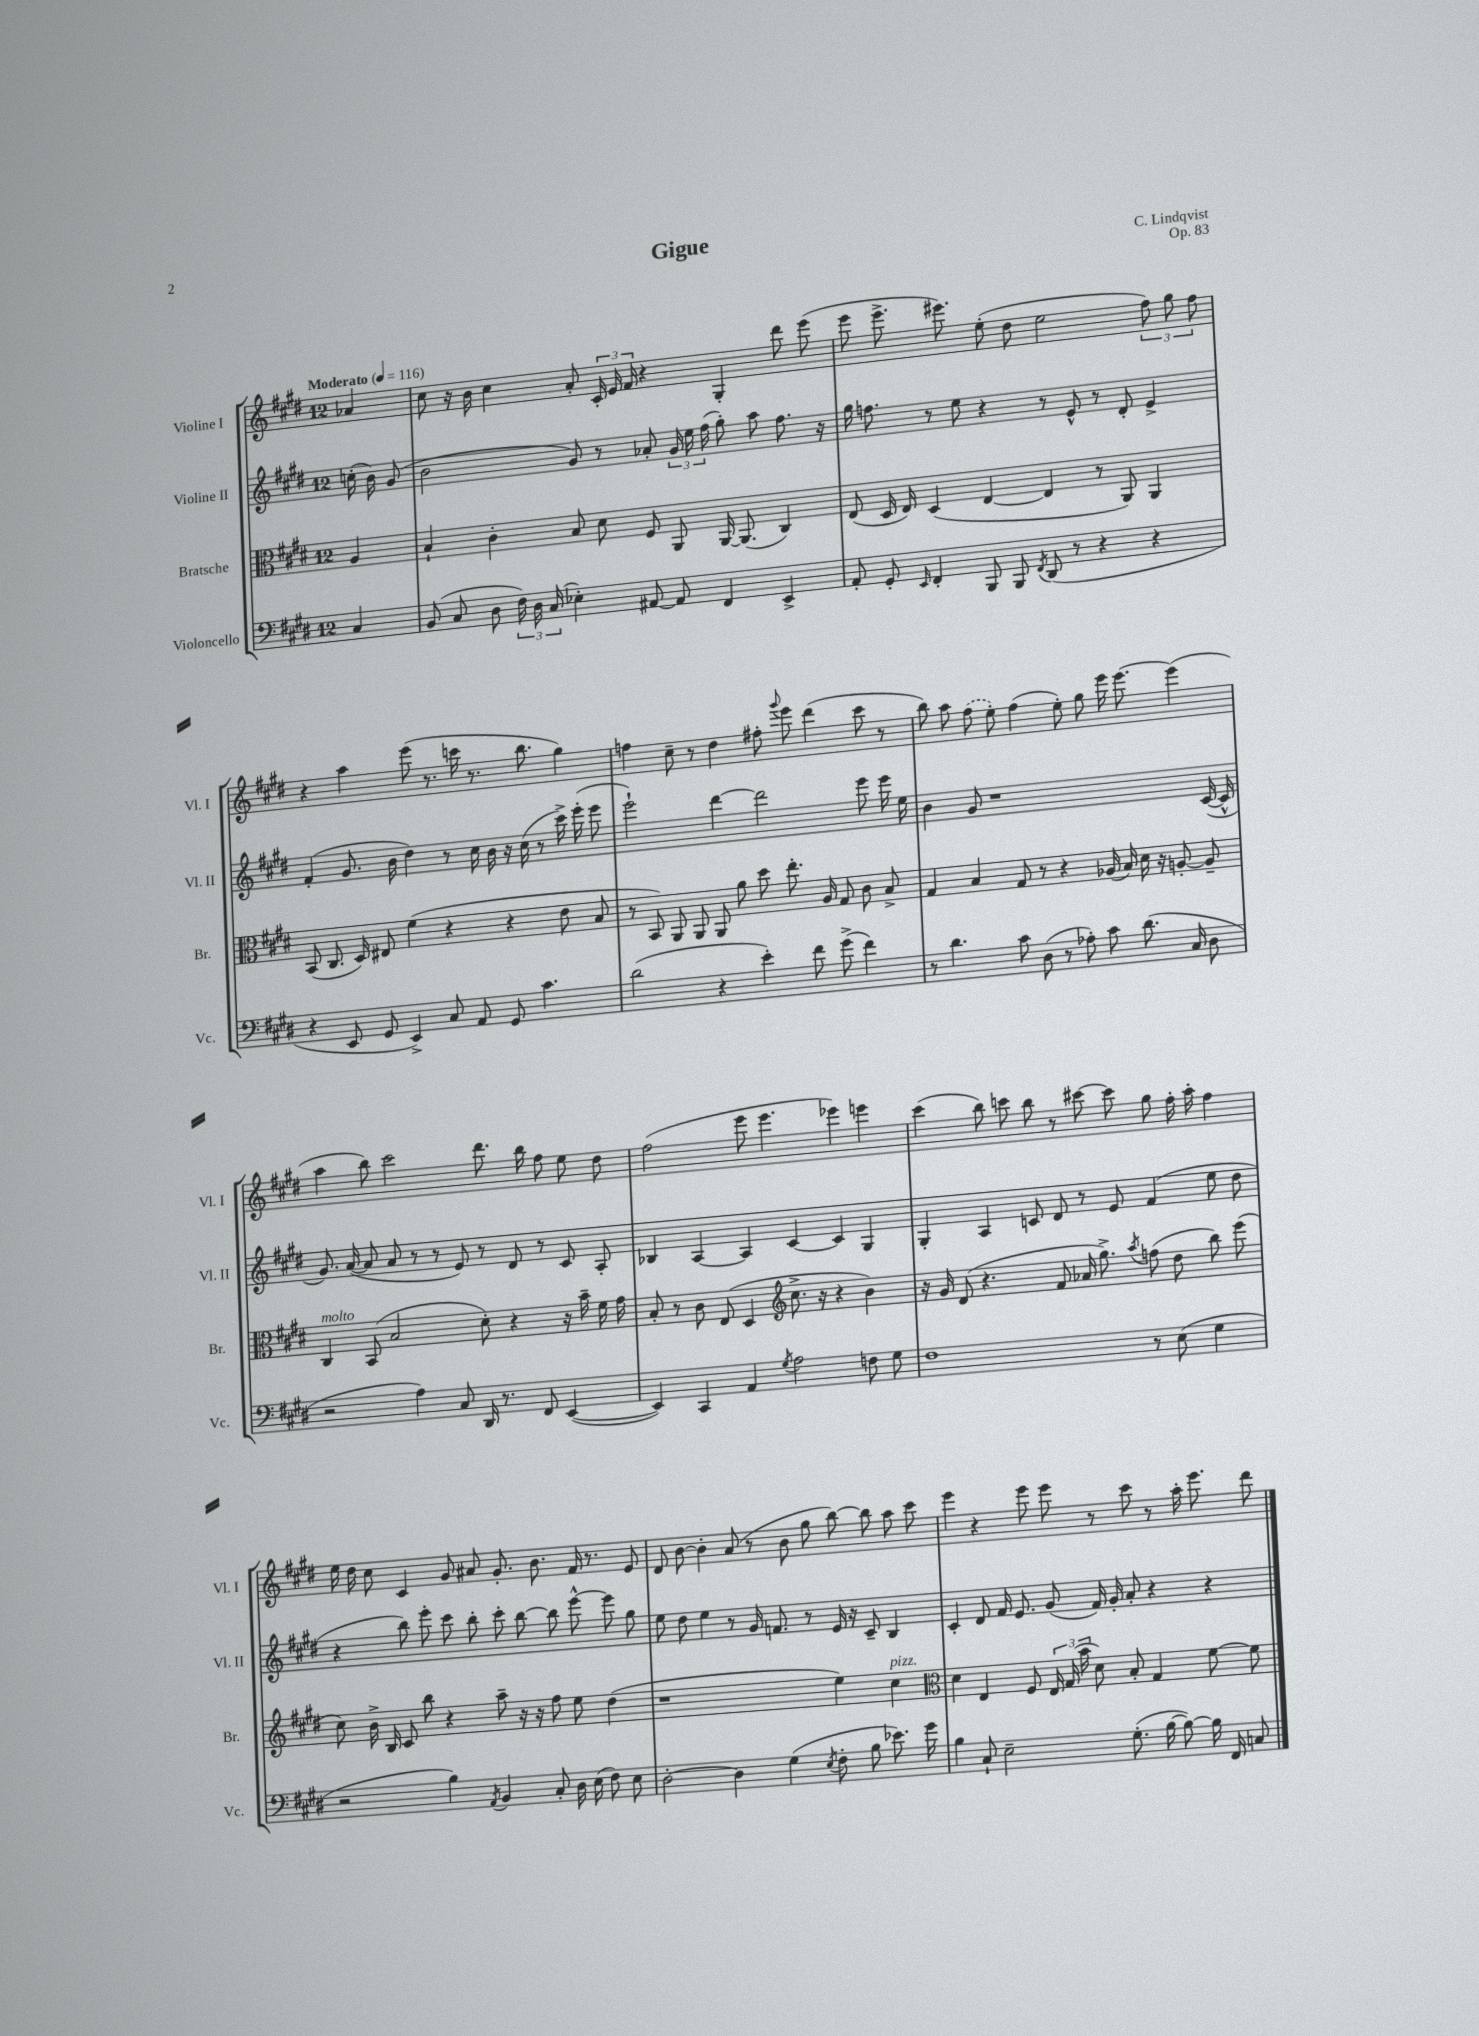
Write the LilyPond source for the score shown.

\header { title = "Gigue" composer = "C. Lindqvist" opus = "Op. 83" }
<<
\new StaffGroup <<
\new Staff = "s0" \with { instrumentName = "Violine I" shortInstrumentName = "Vl. I" } {
    \clef treble \key e \major \once \override Staff.TimeSignature.style = #'single-digit \time 12/8 \partial 4 \tempo "Moderato" 4 = 116
    \autoBeamOff aes'4 |
    cis''8 r16 b'16 cis''4 a'8-. \tuplet 3/2 { cis'16-. e'16 fis'16 } r4 gis4-. dis'''8 e'''8( |
    e'''8 e'''8.-> eis'''8.) e''8-.( dis''8 e''2 \tuplet 3/2 { fis''8) gis''8 fis''8 } |
    r4 a''4 e'''8( r8. c'''16 r8. b''8. gis''4) |
    f''4 cis''8-- r8 dis''4 fis''8-. \appoggiatura { gis'''8 } e'''8 dis'''4( cis'''8 r8 |
    b''8) a''8 \once \slurDashed fis''8( e''8-.) fis''4( e''8-.) gis''8 e'''16 e'''8.~ e'''4( |
    a''4 b''8) cis'''2 dis'''8. b''16 fis''8 e''8 dis''8 |
    fis''2( e'''8 e'''4. ees'''4) e'''4 |
    cis'''4( b''8) c'''8 b''8 r8 cis'''8~ cis'''8 gis''8 fis''16-. a''16-. fis''4 |
    e''16 dis''16 cis''8 cis'4 gis'8 ais'8 gis'8.-. b'8. fis'16 r8. e'8 |
    dis'8 b'8~ b'4-. a'8( r8 b'8 gis''8 b''8~) b''8 a''8 cis'''8 |
    e'''4 r4 e'''8 e'''8 r8 cis'''8 r8 a''16-. e'''8. dis'''8 \bar "|." |
}
\new Staff = "s1" \with { instrumentName = "Violine II" shortInstrumentName = "Vl. II" } {
    \clef treble \key e \major \once \override Staff.TimeSignature.style = #'single-digit \time 12/8 \partial 4
    \autoBeamOff c''16-.( b'16) gis'8( |
    b'2 gis'8) r8 aes'8-. \tuplet 3/2 { gis'16 e''16 fis''16( } gis''8-.) a''8 fis''8. r16 |
    gis''16 f''8. r8 e''8 r4 r8 e'8-^ r8 dis'8-. e'4-> |
    fis'4-.( gis'8. b'16 dis''4) r8 cis''16 b'16 r16 cis''16( r8 cis'''16->) e'''16-.( e'''8 |
    e'''2-!) dis'''4~ dis'''2 e'''8 e'''16 e''16 |
    b'4 gis'8 r1 cis'16~( cis'16-^ |
    gis'8.) a'16~( a'8 a'8 r8 r8 e'8) r8 dis'8 r8 cis'8 a8-. |
    bes4 a4~ a4 cis'4~ cis'4 gis4 |
    gis4-. a4 c'8 dis'8 r8 e'8 fis'4( e''8 dis''8 |
    r4 b''8) e'''8-. cis'''8 b''8-. cis'''8-. b''8~ b''8 e'''8~-^ e'''8 gis''8 |
    e''8 dis''8 e''4 r8 gis'16 f'8. r8 e'16 r16 cis'8-- b4 |
    cis'4-. dis'8 fis'16 e'8. gis'8( fis'16) gis'16-. a'8-. r4 r4 \bar "|." |
}
\new Staff = "s2" \with { instrumentName = "Bratsche" shortInstrumentName = "Br." } {
    \clef alto \key e \major \once \override Staff.TimeSignature.style = #'single-digit \time 12/8 \partial 4
    \autoBeamOff a4 |
    b4-! cis'4-. b8 dis'8 fis8 a,8 a,16~ a,8.( cis4) |
    e8( dis16 e16) dis4( e4~ e4 r8 a,8) a,4 |
    b,8( cis8. dis16) eis8 fis'4( r4 r4 e'8 b8 |
    r8 b,8) a,8 a,8 a,8 a'8 dis''8 e''8.-. a16 gis8 cis'8 b8-> |
    gis4 b4 gis8 r8 r4 aes16( b16) dis'16 r16 a8~-. a8-- |
    cis4^\markup { \italic "molto" } b,8( b2 dis'8-.) r4 r16 b'16-- fis'16 gis'16 |
    b8-. r8 cis'8 e8( dis4 \clef treble cis''8.-> r16 r4 b'4) |
    r16 gis'16 dis'8( r4. fis'8 aes'16 gis''8.->) \acciaccatura { a''8 } f''8( dis''8 b''8) e'''8( |
    cis''8) b'16-> b16 cis'8 b''8 r4 a''8-- r16 r16 fis''8 e''8 dis''4( |
    r1 e''4) cis''4^\markup { \italic "pizz." } |
    \clef alto dis'4 e4 fis8 \tuplet 3/2 { e16 gis16( b'16 } dis'8) b8-. gis4 fis'8~ fis'8 \bar "|." |
}
\new Staff = "s3" \with { instrumentName = "Violoncello" shortInstrumentName = "Vc." } {
    \clef bass \key e \major \once \override Staff.TimeSignature.style = #'single-digit \time 12/8 \partial 4
    \autoBeamOff cis4 |
    b,8( cis8 dis8 \tuplet 3/2 { fis16) dis16 cis16( } ees4-.) ais,8~ ais,8 fis,4 e,4-> |
    a,8-. gis,8-. \grace { e,16 } fis,4-. b,,8 b,,8 \acciaccatura { fis,8 } dis,8( r8 r4 r4 |
    r4 e,8 gis,8 e,4->) cis8 a,8 gis,8 cis'4. |
    dis'2( r4 e'4-.) fis'8 gis'8->( fis'4) |
    r8 dis'4. cis'8 dis8( r8 aes8-.) cis'8 dis'8.( cis16 dis8 |
    r2 a4) cis8 dis,16 r8. fis,8 e,4~( |
    e,4) cis,4 a,4 \acciaccatura { gis8 } a2 f8 gis8 |
    fis1 r8 e8( gis4 |
    r2 b4) \acciaccatura { a,8 } b,4 cis8-. dis16 e16( fis8) e8 |
    dis2~-. dis4 gis4( \acciaccatura { e8 } fis8-. b8 ees'8.) gis'16 |
    b4 cis8-! e2-- gis8.-.( b16~ b8~) b16 fis,16 c8 \bar "|." |
}
>>
>>
\layout { \context { \Score \remove "Bar_number_engraver" } }
